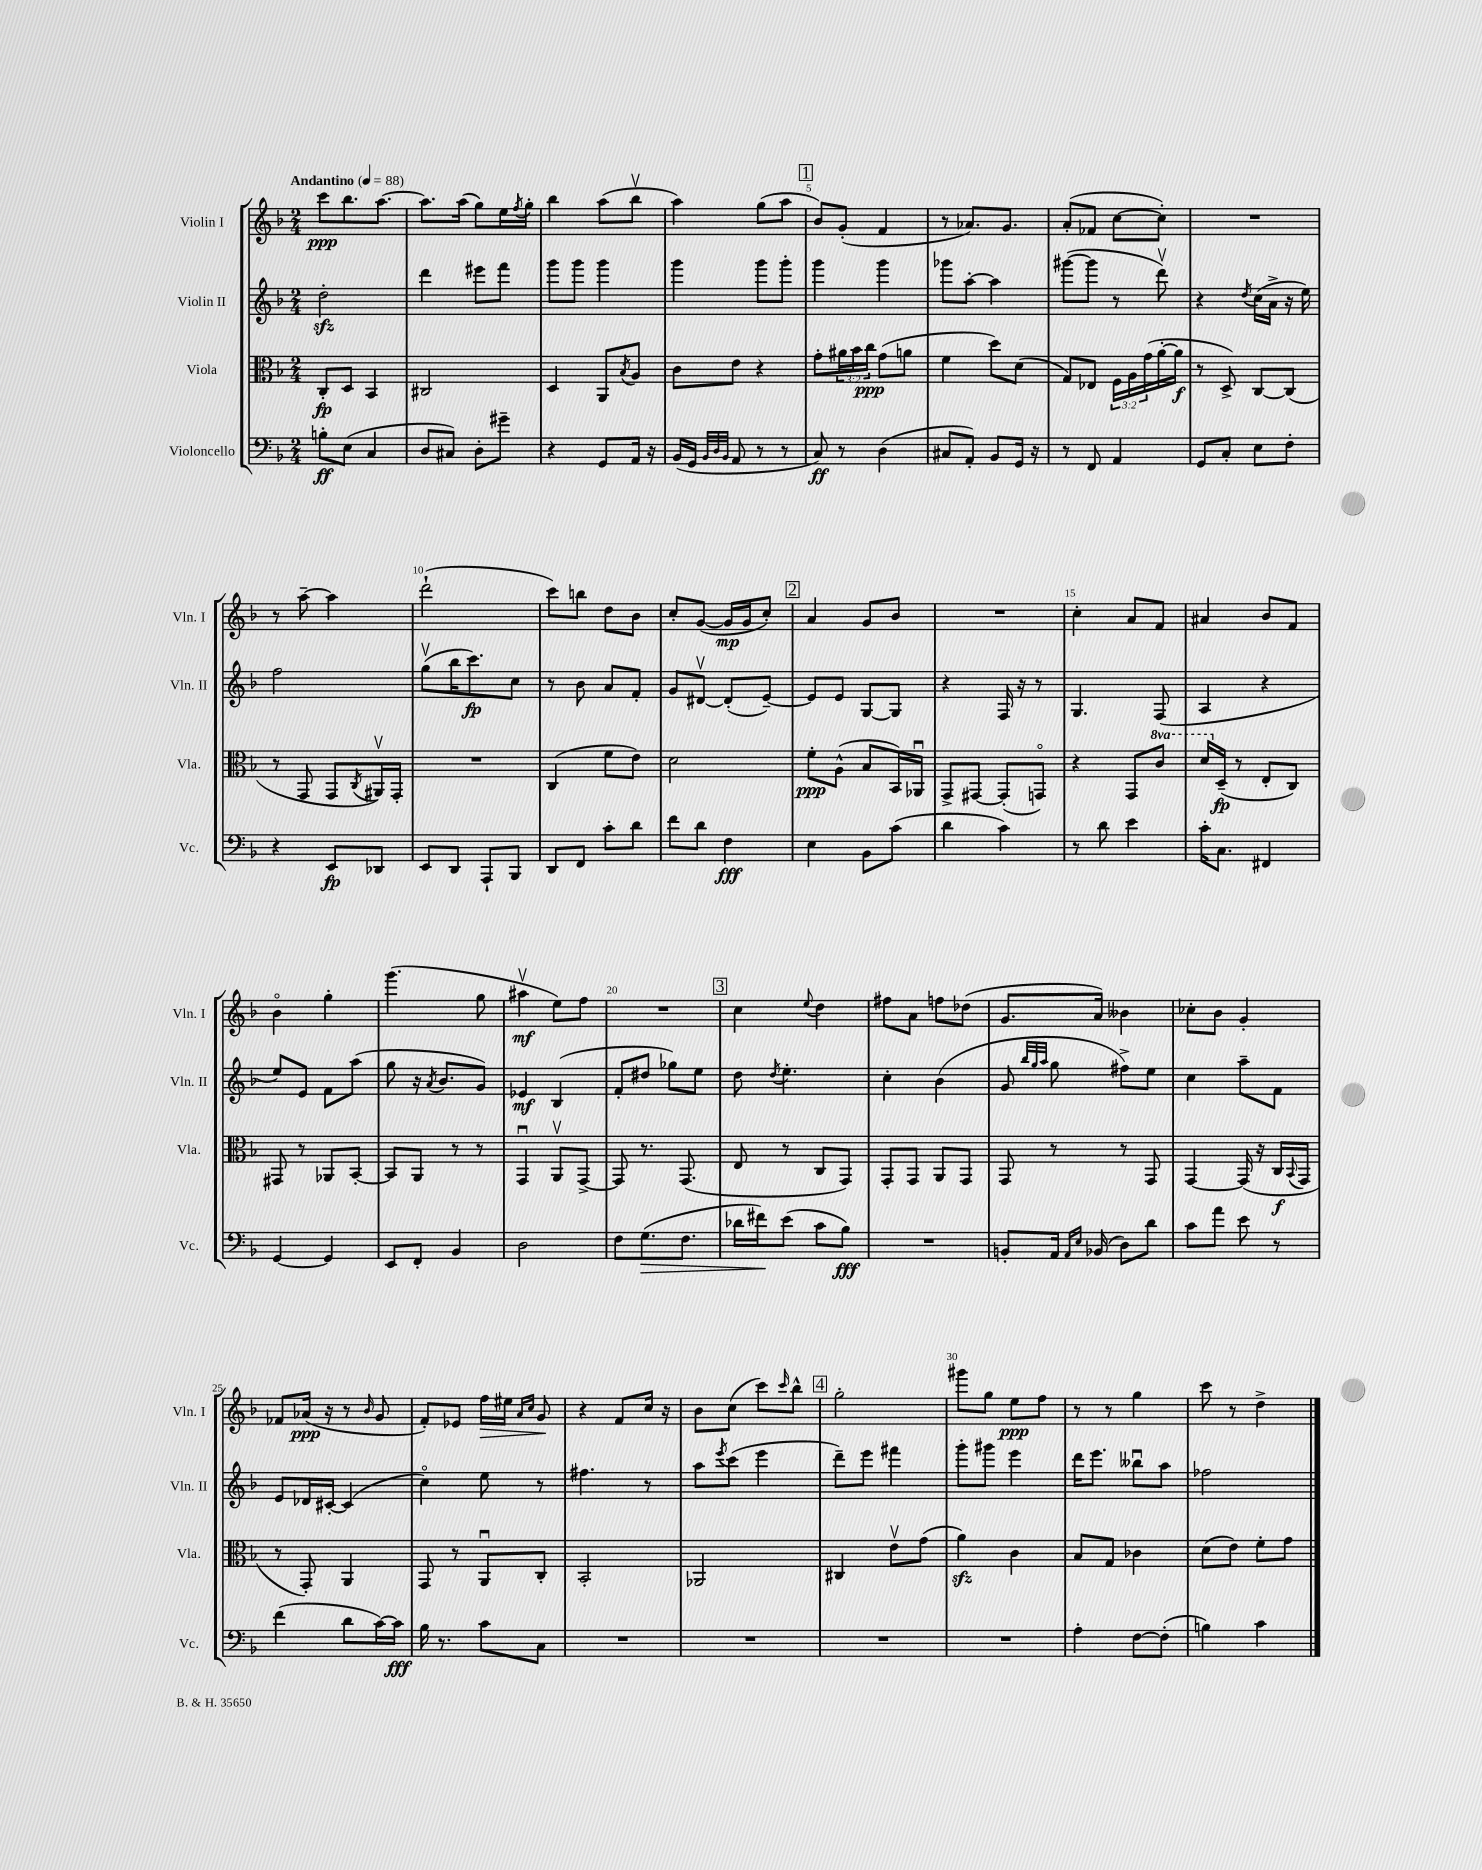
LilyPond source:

<<
\new StaffGroup <<
\new Staff = "s0" \with { instrumentName = "Violin I" shortInstrumentName = "Vln. I" } {
    \clef treble \key f \major \numericTimeSignature \time 2/4 \tempo "Andantino" 4 = 88
    c'''8\ppp bes''8. a''8.~ |
    a''8. a''16( g''8) e''16 \acciaccatura { f''8 } g''16-. |
    bes''4 a''8( bes''8\upbow |
    a''4) g''8( a''8 |
    \mark \markup { \box "1" } bes'8) g'8-.( f'4 |
    r8 aes'8.) g'8. |
    a'8-.( fes'8 c''8~ c''8-.) |
    R2 |
    r8 a''8~-- a''4 |
    d'''2-!( |
    c'''8) b''8 d''8 bes'8 |
    c''8-. g'8~( g'16\mp g'16 c''8-.) |
    \mark \markup { \box "2" } a'4 g'8 bes'8 |
    R2 |
    c''4-. a'8 f'8 |
    ais'4 bes'8 f'8 |
    bes'4\flageolet g''4-. |
    g'''4.( g''8 |
    ais''4\upbow\mf e''8) f''8 |
    R2 |
    \mark \markup { \box "3" } c''4 \appoggiatura { e''8 } d''4 |
    fis''8 a'8 f''8 des''8( |
    g'8. a'16) beses'4 |
    ces''8-. bes'8 g'4-. |
    fes'8 aes'16\ppp( r16 r8 \grace { bes'16 } g'8 |
    f'8-.) ees'8 f''16\> eis''16 \grace { a'16 c''16 } g'8\! |
    r4 f'8 c''16 r16 |
    bes'8 c''8( c'''8) \grace { c'''16 } bes''8-^ |
    \mark \markup { \box "4" } g''2-. |
    gis'''8 g''8 e''8\ppp f''8 |
    r8 r8 g''4 |
    c'''8 r8 d''4-> \bar "|." |
}
\new Staff = "s1" \with { instrumentName = "Violin II" shortInstrumentName = "Vln. II" } {
    \clef treble \key f \major \numericTimeSignature \time 2/4
    d''2-.\sfz |
    d'''4 eis'''8 f'''8 |
    g'''8 g'''8 g'''4 |
    g'''4 g'''8 g'''8-. |
    \mark \markup { \box "1" } g'''4 g'''4 |
    ges'''8 a''8~-. a''4 |
    gis'''8~( gis'''8 r8 d'''8\upbow) |
    r4 \acciaccatura { d''8 } c''16( a'16-> r16 e''16) |
    f''2 |
    g''8\upbow( bes''16 c'''8.\fp) c''8 |
    r8 bes'8 a'8 f'8-. |
    g'8 dis'8~\upbow dis'8-.( e'8~--) |
    \mark \markup { \box "2" } e'8 e'8 g8~ g8 |
    r4 f16 r16 r8 |
    g4. f8( |
    a4 r4 |
    e''8) e'8 f'8 a''8( |
    g''8 r16 \acciaccatura { a'8 } bes'8. g'8) |
    ees'4\mf bes4( |
    f'8-. dis''8 ges''8) e''8 |
    \mark \markup { \box "3" } d''8 \acciaccatura { d''8 } e''4.-. |
    c''4-. bes'4( |
    g'8 \grace { bes''32 g''32 a''32 } g''8 fis''8->) e''8 |
    c''4 a''8-- f'8 |
    e'8 des'16 cis'16~-. cis'4( |
    c''4\flageolet) e''8 r8 |
    fis''4. r8 |
    a''8 \acciaccatura { e'''8 } c'''8( e'''4 |
    \mark \markup { \box "4" } d'''8--) e'''8 fis'''4 |
    g'''8-. gis'''8 e'''4 |
    d'''16 e'''8. beses''8\downbow a''8 |
    fes''2 \bar "|." |
}
\new Staff = "s2" \with { instrumentName = "Viola" shortInstrumentName = "Vla." } {
    \clef alto \key f \major \numericTimeSignature \time 2/4 \override Staff.TupletNumber.text = #tuplet-number::calc-fraction-text \set Staff.ottavationMarkups = #ottavation-simple-ordinals
    c8-.\fp d8 bes,4 |
    cis2 |
    d4 a,8 \acciaccatura { bes8 } a8 |
    c'8 e'8 r4 |
    \mark \markup { \box "1" } g'8-. \tuplet 3/2 { ais'16 bes'16 c''16\ppp } g'8( a'8 |
    f'4 d''8) d'8( |
    g8) ees8 \tuplet 3/2 { f16 a16 g'16( } a'16~-. a'16\f |
    r8 d8->) c8~ c8( |
    r8 g,8 g,8 \acciaccatura { c8 } ais,16\upbow) g,16-. |
    R2 |
    c4( f'8 e'8) |
    d'2 |
    \mark \markup { \box "2" } f'8-.\ppp a8-^( bes8 bes,16) aes,16\downbow |
    g,8-> gis,8~ gis,8-.( g,8\flageolet) |
    r4 g,8 \ottava #1 c''8 |
    d''16 \ottava #0 d16--\fp( r8 e8-. c8) |
    gis,8 r8 aes,8 bes,8~-. |
    bes,8 a,8 r8 r8 |
    g,4\downbow a,8\upbow g,8~-> |
    g,8 r8. g,8.( |
    \mark \markup { \box "3" } e8 r8 c8 g,8) |
    g,8-. g,8 a,8 g,8 |
    g,8 r8 r8 g,8 |
    g,4~ g,16( r16 c16\f \appoggiatura { bes,8 } g,16 |
    r8 g,8-.) a,4 |
    g,8 r8 a,8\downbow c8-. |
    bes,2-. |
    aes,2 |
    \mark \markup { \box "4" } cis4 e'8\upbow g'8( |
    a'4\sfz) c'4 |
    bes8 g8 ces'4 |
    d'8( e'8) f'8-. g'8 \bar "|." |
}
\new Staff = "s3" \with { instrumentName = "Violoncello" shortInstrumentName = "Vc." } {
    \clef bass \key f \major \numericTimeSignature \time 2/4
    b8-.\ff e8( c4 |
    d8 cis8) d8-. gis'8-- |
    r4 g,8 a,16 r16 |
    bes,16( g,16 \grace { bes,32 d32 bes,32 } a,8 r8 r8 |
    \mark \markup { \box "1" } c8\ff) r8 d4( |
    cis8 a,8-.) bes,8 g,16 r16 |
    r8 f,8 a,4 |
    g,8 c8-. e8 f8-. |
    r4 e,8\fp des,8 |
    e,8 d,8 a,,8-! bes,,8 |
    d,8 f,8 c'8-. d'8 |
    f'8 d'8 f4\fff |
    \mark \markup { \box "2" } e4 bes,8 c'8( |
    d'4 c'4) |
    r8 d'8 e'4 |
    c'16-. c8. fis,4 |
    g,4~ g,4 |
    e,8 f,8-. bes,4 |
    d2 |
    f8 g8.\>( f8. |
    \mark \markup { \box "3" } des'16 fis'16\!) e'8( c'8 bes8\fff) |
    R2 |
    b,8-. a,16 \grace { a,16 e16 } bes,16( d8) d'8 |
    c'8 a'8 e'8 r8 |
    f'4( d'8 c'16~) c'16\fff |
    bes16 r8. c'8 c8 |
    R2 |
    R2 |
    \mark \markup { \box "4" } R2 |
    R2 |
    a4-. f8~ f8-.( |
    b4) c'4 \bar "|." |
}
>>
>>
\layout { \context { \Score \override BarNumber.break-visibility = ##(#f #t #t) barNumberVisibility = #(every-nth-bar-number-visible 5) } }
